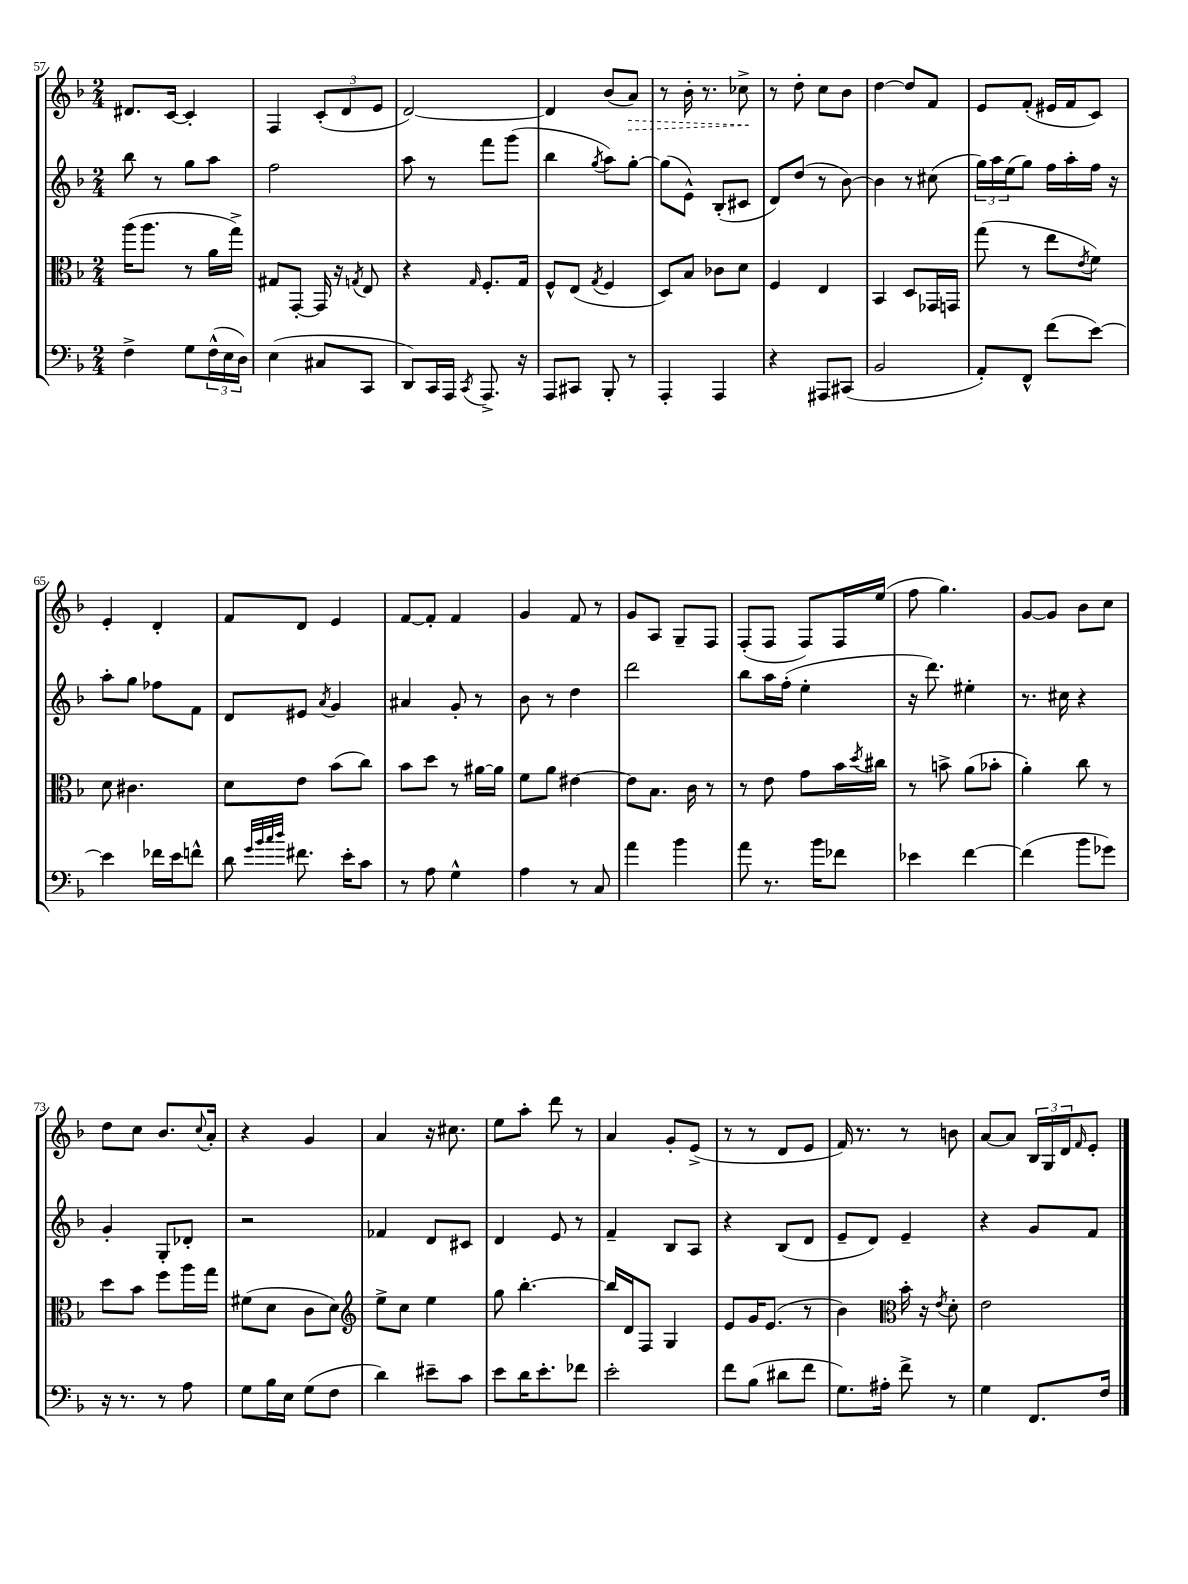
<<
\new StaffGroup <<
\new Staff = "s0" {
    \clef treble \key f \major \numericTimeSignature \time 2/4
    dis'8. c'16~ c'4-. |
    f4 \tuplet 3/2 { c'8-.( d'8 e'8 } |
    d'2~) |
    d'4 bes'8( \once \override Hairpin.style = #'dashed-line a'8\>) |
    r8 bes'16-. r8. ces''8->\! |
    r8 d''8-. c''8 bes'8 |
    d''4~ d''8 f'8 |
    e'8 f'8-.( eis'16 f'16 c'8) |
    e'4-. d'4-. |
    f'8 d'8 e'4 |
    f'8~ f'8-. f'4 |
    g'4 f'8 r8 |
    g'8 a8 g8-- f8 |
    f8-.( f8 f8) f16 e''16( |
    f''8 g''4.) |
    g'8~ g'8 bes'8 c''8 |
    d''8 c''8 bes'8. \appoggiatura { c''8 } a'16-. |
    r4 g'4 |
    a'4 r16 cis''8. |
    e''8 a''8-. d'''8 r8 |
    a'4 g'8-. e'8->( |
    r8 r8 d'8 e'8 |
    f'16) r8. r8 b'8 |
    a'8~ a'8 \tuplet 3/2 { bes16 g16 d'16 } \grace { f'16 } e'8-. \bar "|." |
}
\new Staff = "s1" {
    \clef treble \key f \major \numericTimeSignature \time 2/4
    bes''8 r8 g''8 a''8 |
    f''2 |
    a''8 r8 f'''8 g'''8( |
    bes''4 \acciaccatura { g''8 } a''8) g''8~-. |
    g''8( e'8-^) bes8-.( cis'8 |
    d'8) d''8( r8 bes'8~) |
    bes'4 r8 cis''8( |
    \tuplet 3/2 { g''16) a''16 e''16( } g''8) f''16 a''16-. f''16 r16 |
    a''8-. g''8 fes''8 f'8 |
    d'8 eis'8 \acciaccatura { a'8 } g'4 |
    ais'4 g'8-. r8 |
    bes'8 r8 d''4 |
    d'''2 |
    bes''8 a''16 f''16-.( e''4-. |
    r16 d'''8.) eis''4-. |
    r8. cis''16 r4 |
    g'4-. g8-. des'8-. |
    r2 |
    fes'4 d'8 cis'8 |
    d'4 e'8 r8 |
    f'4-- bes8 a8 |
    r4 bes8( d'8 |
    e'8-- d'8) e'4-- |
    r4 g'8 f'8 \bar "|." |
}
\new Staff = "s2" {
    \clef alto \key f \major \numericTimeSignature \time 2/4
    a''16( a''8. r8 a'16 g''16->) |
    gis8 g,8~-. g,16 r16 \acciaccatura { g8 } e8 |
    r4 \grace { g16 } f8.-. g16 |
    f8-^ e8( \acciaccatura { g8 } f4 |
    d8) bes8 ces'8 d'8 |
    f4 e4 |
    bes,4 d8 ges,16 g,16 |
    g''8( r8 e''8 \acciaccatura { e'8 } f'8) |
    d'8 cis'4. |
    d'8 e'8 bes'8( c''8) |
    bes'8 d''8 r8 ais'16~ ais'16 |
    f'8 a'8 eis'4~ |
    eis'8 bes8. c'16 r8 |
    r8 e'8 g'8 bes'16 \acciaccatura { d''8 } cis''16 |
    r8 b'8-> a'8( bes'8-. |
    a'4-.) c''8 r8 |
    d''8 bes'8 f''8 a''16 g''16 |
    fis'8( d'8 c'8 d'8) |
    \clef treble e''8-> c''8 e''4 |
    g''8 bes''4.~-. |
    bes''16 d'16 f8 g4 |
    e'8 g'16 e'8.( r8 |
    bes'4) \clef alto bes'16-. r16 \acciaccatura { e'8 } d'8-. |
    e'2 \bar "|." |
}
\new Staff = "s3" {
    \clef bass \key f \major \numericTimeSignature \time 2/4
    f4-> g8 \tuplet 3/2 { f16-^( e16 d16) } |
    e4( cis8 c,8 |
    d,8) c,16 a,,16 \acciaccatura { c,8 } a,,8.-> r16 |
    a,,8 cis,8 bes,,8-. r8 |
    a,,4-. a,,4 |
    r4 ais,,8 cis,8( |
    bes,2 |
    a,8-.) f,8-^ f'8( e'8~) |
    e'4 fes'16 e'16 f'8-^ |
    d'8 \grace { g'32 bes'32 c''32 d''32 } fis'8. e'16-. c'8 |
    r8 a8 g4-^ |
    a4 r8 c8 |
    a'4 bes'4 |
    a'8 r8. bes'16 fes'8 |
    ees'4 f'4~ |
    f'4( bes'8 ges'8) |
    r16 r8. r8 a8 |
    g8 bes16 e16 g8( f8 |
    d'4) eis'8-- c'8 |
    e'8 d'16 e'8.-. fes'8 |
    e'2-. |
    f'8 bes8( dis'8 f'8 |
    g8.) ais16-. f'8-> r8 |
    g4 f,8. f16 \bar "|." |
}
>>
>>
\layout { \context { \Score currentBarNumber = #57 } }
